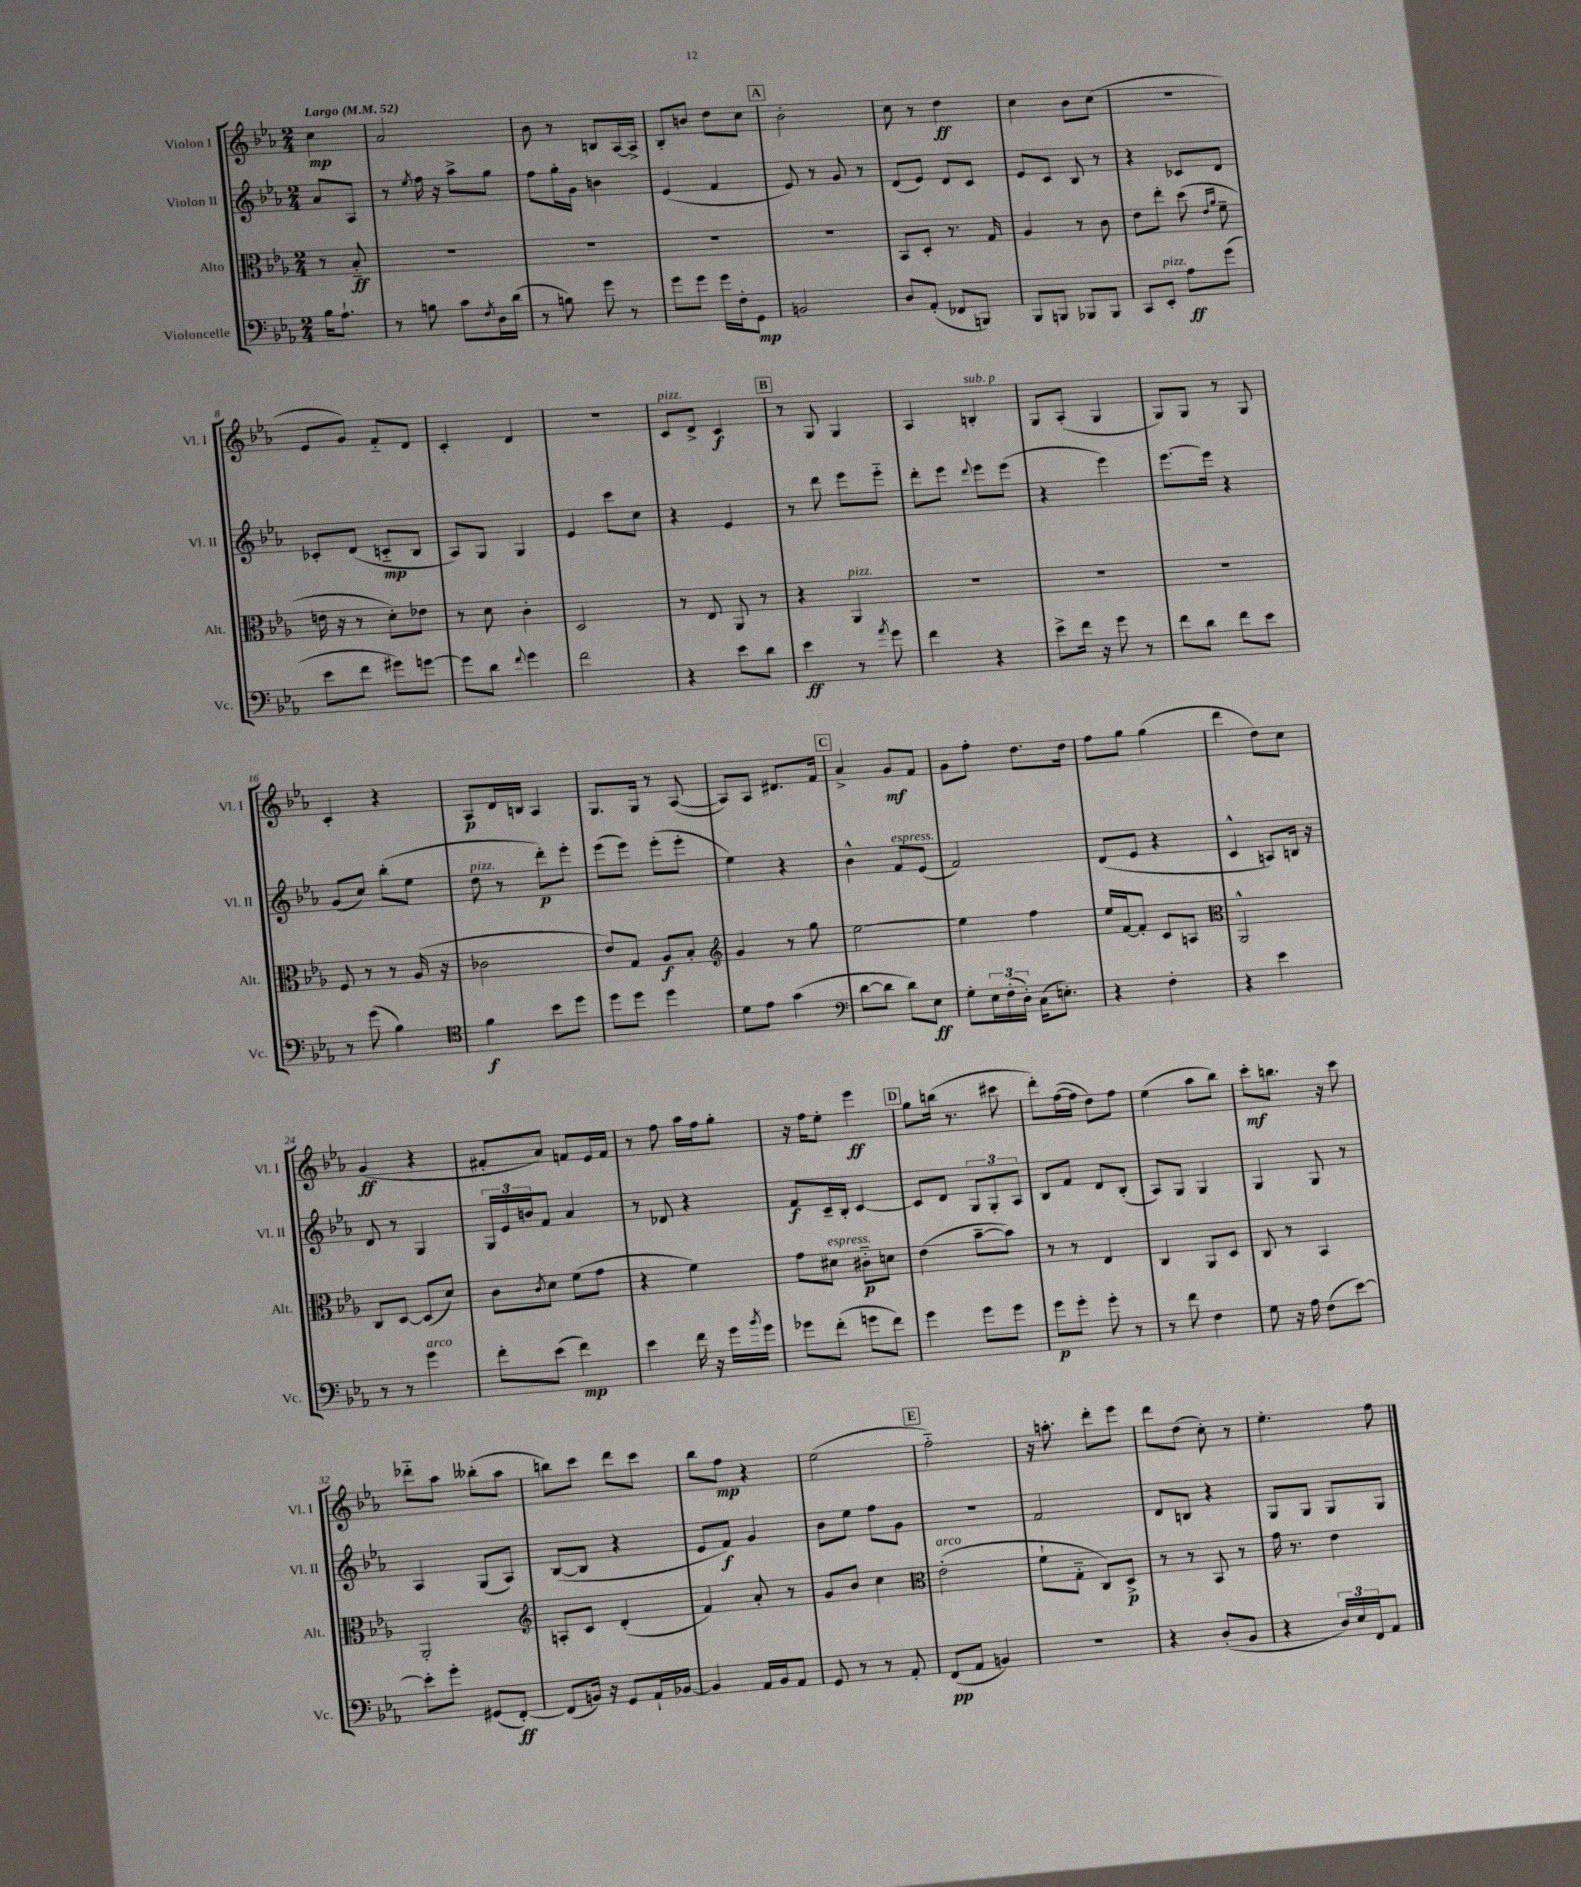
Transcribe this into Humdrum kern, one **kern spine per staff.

**kern	**dynam	**kern	**dynam	**kern	**dynam	**kern	**dynam
*part4	*part4	*part3	*part3	*part2	*part2	*part1	*part1
*staff4	*staff4	*staff3	*staff3	*staff2	*staff2	*staff1	*staff1
*I"Violoncelle	*	*I"Alto	*	*I"Violon II	*	*I"Violon I	*
*I'Vc.	*	*I'Alt.	*	*I'Vl. II	*	*I'Vl. I	*
*clefF4	*	*clefC3	*	*clefG2	*	*clefG2	*
*k[b-e-a-]	*	*k[b-e-a-]	*	*k[b-e-a-]	*	*k[b-e-a-]	*
*M2/4	*	*M2/4	*	*M2/4	*	*M2/4	*
*MM52	*	*MM52	*	*MM52	*	*MM52	*
=	=	=	=	=	=	=	=
!	!	!	!	!	!	!LO:TX:a:B:t=Largo	!
16B-\KL	.	8r	.	8a-/L	.	4cc\	mp
8.A-`\J	.	.	.	.	.	.	.
.	.	8B-/	ff	8A-/J	.	.	.
=1	=1	=1	=1	=1	=1	=1	=1
8r	.	2r	.	8r	.	2a-/	.
.	.	.	.	8qee-/	.	.	.
8Bn\	.	.	.	16ff\	.	.	.
.	.	.	.	16r	.	.	.
8c\L	.	.	.	8aa-^\L	.	.	.
8qF/	.	.	.	.	.	.	.
16D\L	.	.	.	8gg\J	.	.	.
(16d\JJ	.	.	.	.	.	.	.
=2	=2	=2	=2	=2	=2	=2	=2
8r	.	2r	.	8ff\L	.	8b-\	.
8Bn\)	.	.	.	16gg'\L	.	8r	.
.	.	.	.	16g\JJ	.	.	.
8g\	.	.	.	4bn\	.	8Bn/L	.
8r	.	.	.	.	.	[16A-/L	.
.	.	.	.	.	.	16A-^/JJ]	.
=3	=3	=3	=3	=3	=3	=3	=3
8g\L	.	2r	.	(4e-/	.	8B-'/L	.
8g\J	.	.	.	.	.	8bn/J	.
16g\LL	.	.	.	4f/	.	8dd\L	.
16F'\J	.	.	.	.	.	.	.
8GG\J	mp	.	.	.	.	8cc\J	.
!!LO:REH:place=s1:t=A
=4	=4	=4	=4	=4	=4	=4	=4
2BBn/	.	2r	.	8e-/)	.	2b-'\	.
.	.	.	.	8r	.	.	.
.	.	.	.	8g/	.	.	.
.	.	.	.	8r	.	.	.
=5	=5	=5	=5	=5	=5	=5	=5
8D/L	.	8BB-/L	.	(8d/L	.	8cc\	.
(8AA-'/J	.	8D'/J	.	8e-/J)	.	8r	.
8FF-X/L	.	8.r	.	8d/L	.	4dd\	ff
8BBBn/J)	.	.	.	8c/J	.	.	.
.	.	16G/	.	.	.	.	.
=6	=6	=6	=6	=6	=6	=6	=6
8BBB-/L	.	4A-/	.	8e-/L	.	4cc\	.
8BBBn/J	.	.	.	8c/J	.	.	.
8BBB-X/L	.	8r	.	8B-/	.	8b-\L	.
8BBB-/J	.	8c\	.	8r	.	(8cc\J	.
=7	=7	=7	=7	=7	=7	=7	=7
8CC/L	.	8e-\L	.	4r	.	2r	.
!LO:TX:a:i:t=pizz.	!	!	!	!	!	!	!
8EE-'/J	.	8ee-'\J	.	.	.	.	.
8A-\L	ff	(8dd\	.	8c-X/L	.	.	.
.	.	16qqe-/LL	.	.	.	.	.
.	.	16qqa-/JJ	.	.	.	.	.
(8g\J	.	8f~\	.	8d/J	.	.	.
!!LO:LB:g=z
=8	=8	=8	=8	=8	=8	=8	=8
8e-\L	.	16en\	.	8c-X'/L	.	8e-/L	.
.	.	16r	.	.	.	.	.
8f\J	.	8r	.	(8d/J	.	8g/J)	.
8g#X\L)	.	8d'\L)	.	8cn/L	mp	8f/L	.
[8gn\J	.	8e-X\J	.	8B-/J	.	8d/J	.
=9	=9	=9	=9	=9	=9	=9	=9
8g\L]	.	8r	.	8A-/L)	.	4c'/	.
8d\J	.	8d\	.	8G/J	.	.	.
8qqf/	.	.	.	.	.	.	.
4g\	.	4c'\	.	4G/	.	4d/	.
=10	=10	=10	=10	=10	=10	=10	=10
2f\	.	2D/	.	4e-/	.	2r	.
.	.	.	.	8ccc\L	.	.	.
.	.	.	.	8cc\J	.	.	.
=11	=11	=11	=11	=11	=11	=11	=11
!	!	!	!	!	!	!LO:TX:a:i:t=pizz.	!
4r	.	8r	.	4r	.	8c/L	.
.	.	8E-/	.	.	.	8d^/J	.
8e-\L	.	8AA-/	.	4e-/	.	4c/	f
8d\J	.	8r	.	.	.	.	.
!!LO:REH:place=s1:t=B
=12	=12	=12	=12	=12	=12	=12	=12
4e-\	ff	4r	.	8r	.	8r	.
.	.	.	.	8ddd\	.	8G/	.
!	!	!LO:TX:a:i:t=pizz.	!	!	!	!	!
8r	.	4AA-/	.	8eee-\L	.	4G/	.
8qa-/	.	.	.	.	.	.	.
8g\	.	.	.	8eee-\J	.	.	.
=13	=13	=13	=13	=13	=13	=13	=13
4f\	.	2r	.	8ddd'\L	.	4A-/	.
.	.	.	.	8eee-\J	.	.	.
.	.	.	.	8qqddd/	.	.	.
!	!	!	!	!	!	!LO:TX:a:i:t=sub. p	!
4r	.	.	.	8eee-\L	.	4Bn'/	.
.	.	.	.	(8eee-\J	.	.	.
=14	=14	=14	=14	=14	=14	=14	=14
8e-^\L	.	2r	.	4r	.	8G/L	.
16f\Jk	.	.	.	.	.	(8A-'/J	.
16r	.	.	.	.	.	.	.
8g\	.	.	.	4eee-\)	.	4G/	.
8r	.	.	.	.	.	.	.
=15	=15	=15	=15	=15	=15	=15	=15
8f\L	.	2r	.	[8.eee-\L	.	8G/L)	.
8d\J	.	.	.	.	.	8G/J	.
.	.	.	.	16eee-\Jk]	.	.	.
8f\L	.	.	.	4r	.	8r	.
8e-\J	.	.	.	.	.	8G/	.
!!LO:LB:g=z
=16	=16	=16	=16	=16	=16	=16	=16
8r	.	8F/	.	(8g/L	.	4c'/	.
(8g\	.	8r	.	8cc/J)	.	.	.
4B-\)	.	8r	.	(8bb-'\L	.	4r	.
.	.	(16A-/	.	8ee-\J	.	.	.
.	.	16r	.	.	.	.	.
=17	=17	=17	=17	=17	=17	=17	=17
*clefC4	*	*	*	*	*	*	*
!	!	!	!	!LO:TX:a:i:t=pizz.	!	!	!
4f\	f	2c-X\	.	8dd\	.	8A-/L	p
.	.	.	.	8r	.	16d/L	.
.	.	.	.	.	.	16Bn/JJ	.
8b-\L	.	.	.	8ddd'\L)	p	4A-/	.
8dd\J	.	.	.	8eee-'\J	.	.	.
=18	=18	=18	=18	=18	=18	=18	=18
8dd\L	.	8e-/L)	.	(8eee-\L	.	8.G/L	.
8dd\J	.	8G/J	.	8eee-\J)	.	.	.
.	.	.	.	.	.	16G/Jk	.
4dd\	.	8A-/L	f	(8eee-'\L	.	8r	.
.	.	8B-'/J	.	8eee-'\J	.	([8A-/	.
=19	=19	=19	=19	=19	=19	=19	=19
*	*	*clefG2	*	*	*	*	*
8d\L	.	4g/	.	4ee-\)	.	8A-/L])	.
8e-\J	.	.	.	.	.	8A-/J	.
(4g\	.	8r	.	4r	.	8.d#X/L	.
.	.	8gg\	.	.	.	.	.
.	.	.	.	.	.	16f/Jk	.
!!LO:REH:place=s1:t=C
=20	=20	=20	=20	=20	=20	=20	=20
*clefF4	*	*	*	*	*	*	*
[8d\L	.	[2ee-\	.	4b-^^\	.	4a-^/	.
8d\J]	.	.	.	.	.	.	.
!	!	!	!	!LO:TX:a:i:t=espress.	!	!	!
8d\L)	.	.	.	8f/L	.	8g/L	mf
8E-\J	ff	.	.	(8e-/J	.	8f/J	.
=21	=21	=21	=21	=21	=21	=21	=21
8G'\L	.	4ee-\]	.	2f/)	.	8g\L	.
24E-\L	.	.	.	.	.	8ff'\J	.
(24F'\	.	.	.	.	.	.	.
24D'\JJ)	.	.	.	.	.	.	.
(16C\KL	.	4ff\	.	.	.	8.dd\L	.
8.En'\J)	.	.	.	.	.	.	.
.	.	.	.	.	.	16dd\Jk	.
=22	=22	=22	=22	=22	=22	=22	=22
4r	.	16ee-/LL	.	(8d/L	.	8ff\L	.
.	.	[16f/J	.	.	.	.	.
.	.	8f'/J]	.	8e-/J	.	8gg\J	.
4F'\	.	8c/L	.	4r	.	(4gg\	.
.	.	8An/J	.	.	.	.	.
=23	=23	=23	=23	=23	=23	=23	=23
*	*	*clefC3	*	*	*	*	*
4r	.	2AA-^^/	.	4c^^/	.	4ddd\	.
4e-\	.	.	.	8An/L)	.	8dd\L)	.
.	.	.	.	16Bn/Jk	.	8cc\J	.
.	.	.	.	16r	.	.	.
!!LO:LB:g=z
=24	=24	=24	=24	=24	=24	=24	=24
8r	.	8C/L	.	8d/	.	(4g/	ff
8r	.	[8D/J	.	8r	.	.	.
!LO:TX:a:i:t=arco	!	!	!	!	!	!	!
4g\	.	(8D/L]	.	4G/	.	4r	.
.	.	8d/J)	.	.	.	.	.
=25	=25	=25	=25	=25	=25	=25	=25
8f'\L	.	8c\L	.	24G/LL	.	8f#X'/L	.
.	.	.	.	24e-/	.	.	.
.	.	.	.	24bn/J	.	.	.
.	.	8qc/	.	.	.	.	.
(8e-\J	.	8d\J	.	8f/J	.	8a-/J)	.
4f\)	mp	(8f\L	.	4a-/	.	8fn/L	.
.	.	8g\J	.	.	.	16e-/L	.
.	.	.	.	.	.	16f/JJ	.
=26	=26	=26	=26	=26	=26	=26	=26
4e-\	.	4r	.	8r	.	8r	.
.	.	.	.	8d-X/	.	8ff\	.
16f\	.	4f\)	.	4r	.	16aa-\LL	.
16r	.	.	.	.	.	16ff\J	.
16g\LL	.	.	.	.	.	8gg'\J	.
8qb-/	.	.	.	.	.	.	.
16g\JJ	.	.	.	.	.	.	.
=27	=27	=27	=27	=27	=27	=27	=27
8g-X\L	.	8g\L	.	8f/L	f	16r	.
.	.	.	.	.	.	16ff\KL	.
!	!	!LO:TX:a:i:t=espress.	!	!	!	!	!
(8f'\J	.	8d#X\J	.	16c~/L	.	8ee-'\J	.
.	.	.	.	16B-'/JJ	.	.	.
8gn\L	.	8c#X\L	p	[4c/	.	4eee-\	ff
8f\J)	.	8dn\J	.	.	.	.	.
!!LO:REH:place=s1:t=D
=28	=28	=28	=28	=28	=28	=28	=28
4g\	.	(4e-\	.	8c/L]	.	8gg\L	.
.	.	.	.	8d/J	.	(16bbn\Jk	.
.	.	.	.	.	.	8.r	.
8g\L	.	[8b-~\L	.	12G/L	.	.	.
.	.	.	.	12G'/	.	.	.
8g\J	.	8b-\J])	.	.	.	8ccc#X\	.
.	.	.	.	12A-/J	.	.	.
=29	=29	=29	=29	=29	=29	=29	=29
8g\L	p	8r	.	8B-/L	.	8ddd'\L)	.
8g'\J	.	8r	.	8f/J	.	([16ff\L	.
.	.	.	.	.	.	16ff\JJ]	.
8g'\	.	4E-/	.	8d/L	.	8dd\L)	.
8r	.	.	.	(8B-'/J	.	8ff\J	.
=30	=30	=30	=30	=30	=30	=30	=30
8r	.	4C/	.	8A-/L)	.	(4ee-\	.
8f\	.	.	.	8G/J	.	.	.
4F\	.	8AA-/L	.	4G/	.	8aa-\L	.
.	.	8D/J	.	.	.	8bb-\J)	.
=31	=31	=31	=31	=31	=31	=31	=31
8G\	.	8C/	.	4G/	.	8ccc'\L	mf
16r	.	8r	.	.	.	8.bbn\J	.
16A-\	.	.	.	.	.	.	.
(8F\L	.	4BB-/	.	8G/	.	.	.
.	.	.	.	.	.	16r	.
[8e-\J)	.	.	.	8r	.	8ccc\	.
!!LO:LB:g=z
=32	=32	=32	=32	=32	=32	=32	=32
8e-'\L]	.	2AA-'/	.	4A-/	.	8ddd-X\L	.
8g'\J	.	.	.	.	.	8aa-\J	.
(8GG#X/L	.	.	.	(8G/L	.	(8bb--X'\L	.
[8FF'/J)	ff	.	.	8A-/J)	.	8aa-\J	.
=33	=33	=33	=33	=33	=33	=33	=33
*	*	*clefG2	*	*	*	*	*
(8FF/L]	.	8An'/L	.	([8B-/L	.	8bbn\L)	.
16BBn/Jk)	.	8c/J	.	8B-/J]	.	8ccc\J	.
16r	.	.	.	.	.	.	.
8GG/L	.	(4d'/	.	4r	.	8ddd\L	.
16AA-`/L	.	.	.	.	.	8ccc\J	.
[16BB-X/JJ	.	.	.	.	.	.	.
=34	=34	=34	=34	=34	=34	=34	=34
4BB-/]	.	4f/)	.	8e-/L	.	8bb-\L	.
.	.	.	.	8f/J)	f	8ff\J	mp
16AA-/LL	.	8a-'/	.	4g/	.	4r	.
16BB-/J	.	.	.	.	.	.	.
8AA-/J	.	8r	.	.	.	.	.
=35	=35	=35	=35	=35	=35	=35	=35
8GG/	.	8g/L	.	8b-\L	.	(2ee-\	.
8r	.	8b-/J	.	8ee-\J	.	.	.
8r	.	4cc\	.	8ff\L	.	.	.
8AA-'/	.	.	.	8g\J	.	.	.
!!LO:REH:place=s1:t=E
=36	=36	=36	=36	=36	=36	=36	=36
*	*	*clefC3	*	*	*	*	*
!	!	!LO:TX:a:i:t=arco	!	!	!	!	!
(8FF/L	pp	(2e-'\	.	2r	.	2ff\)	.
8AA-/J	.	.	.	.	.	.	.
4BBn/)	.	.	.	.	.	.	.
=37	=37	=37	=37	=37	=37	=37	=37
2r	.	8f`\L	.	2f/	.	16r	.
.	.	.	.	.	.	8.aan'\	.
.	.	8G\J	.	.	.	.	.
.	.	8C/L)	.	.	.	8ddd'\L	.
.	.	8D^/J	p	.	.	8eee-\J	.
=38	=38	=38	=38	=38	=38	=38	=38
4r	.	8r	.	8d/L	.	8ddd\L	.
.	.	8r	.	8Bn/J	.	(8dd\J	.
(8D'/L	.	8BB-/	.	4r	.	8cc'\)	.
8BB-/J	.	8r	.	.	.	8r	.
=39	=39	=39	=39	=39	=39	=39	=39
4r	.	16g\	.	8G/L	.	4.ee-'\	.
.	.	8.r	.	.	.	.	.
.	.	.	.	8G/J	.	.	.
24D/LL)	.	4e-\	.	8G/L	.	.	.
24E-/	.	.	.	.	.	.	.
24FF/J	.	.	.	.	.	.	.
8AA-/J	.	.	.	8G/J	.	8ff\	.
==	==	==	==	==	==	==	==
*-	*-	*-	*-	*-	*-	*-	*-
